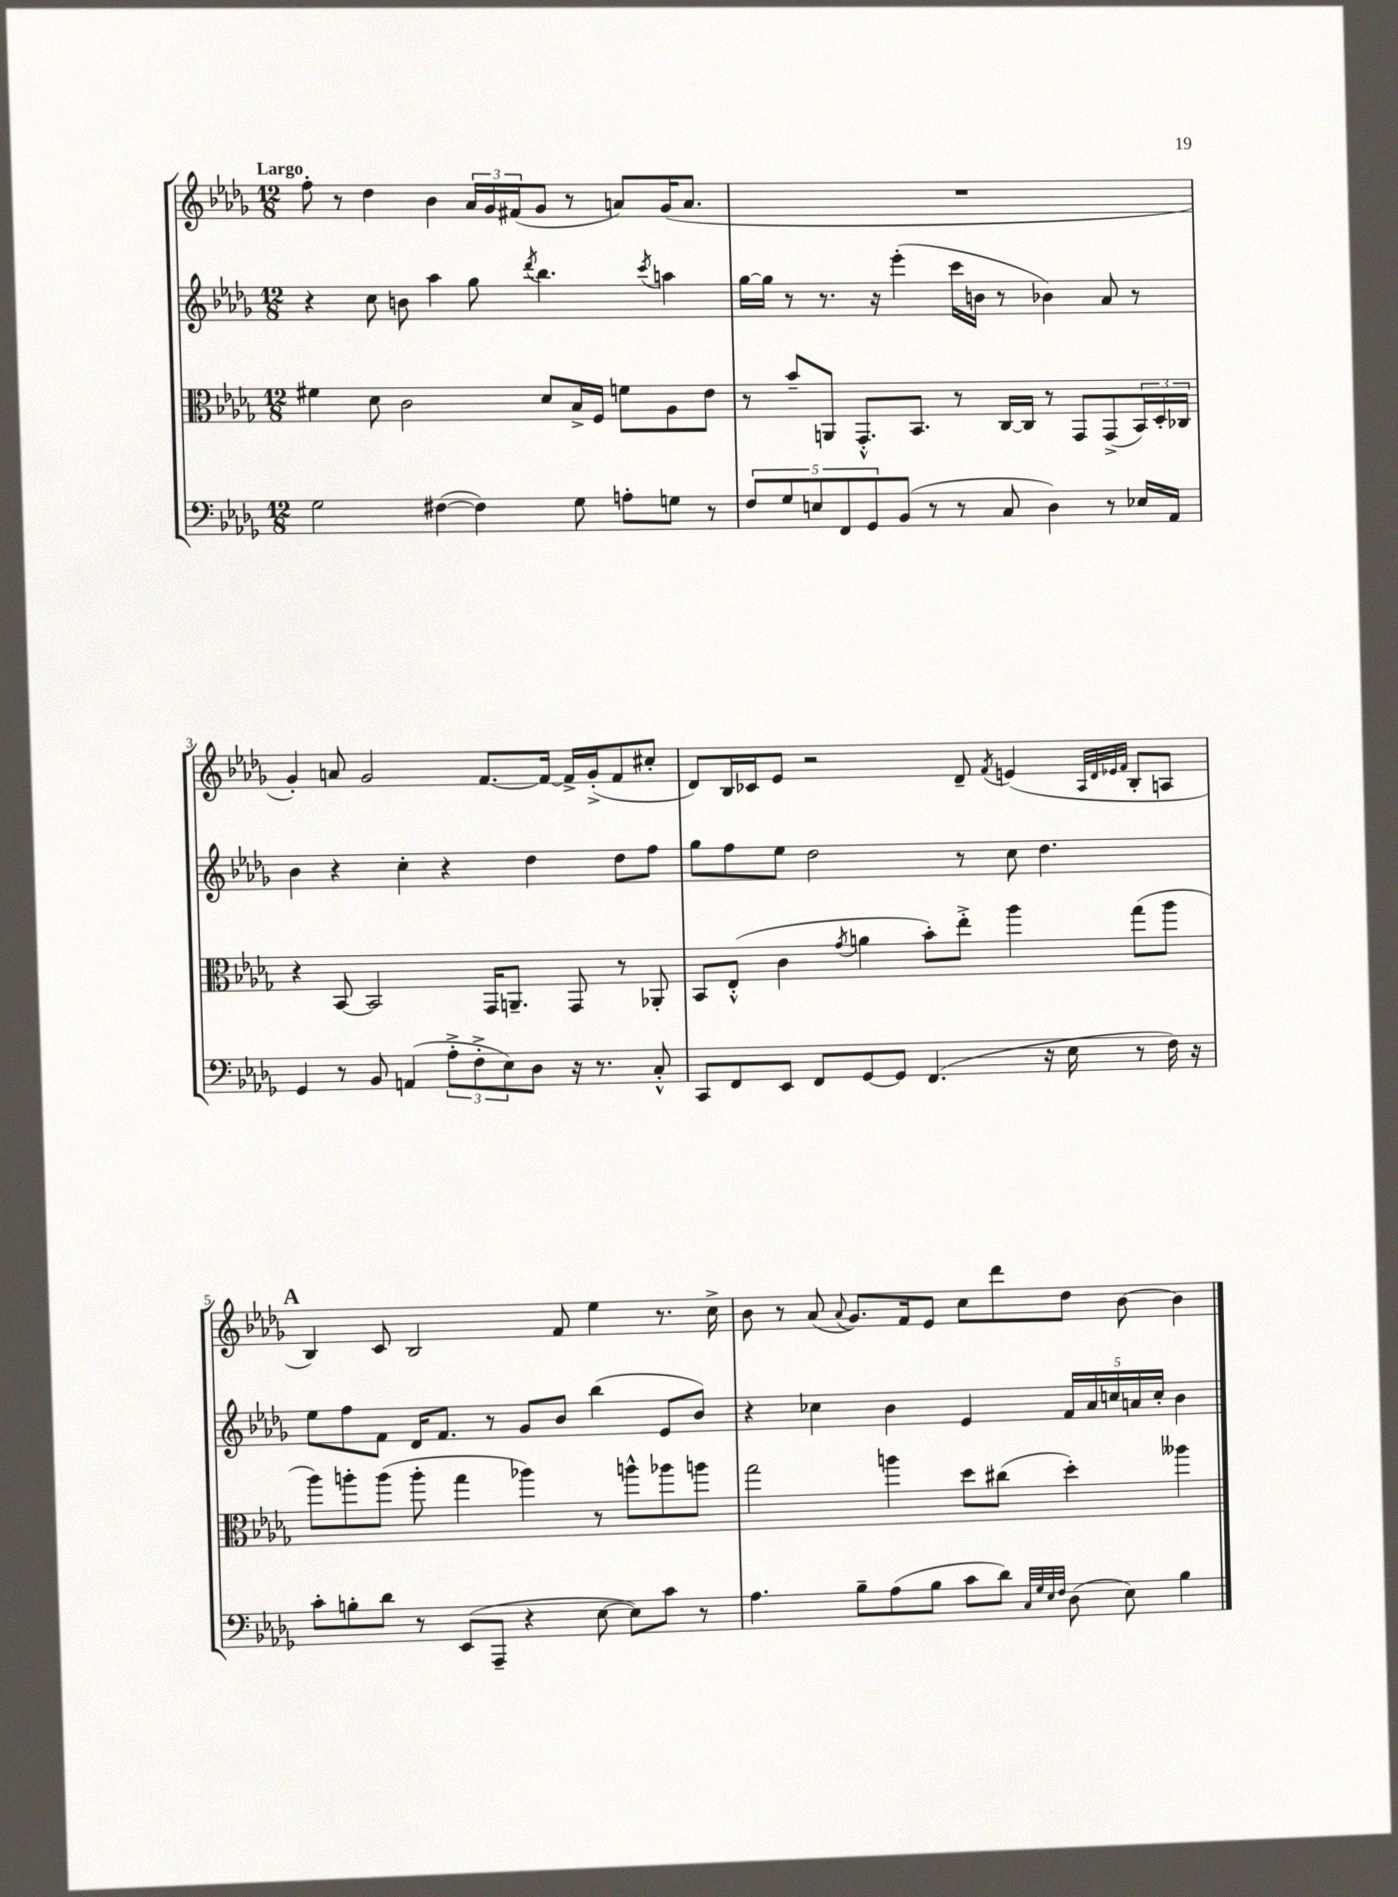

**kern	**kern	**kern	**kern
*part4	*part3	*part2	*part1
*staff4	*staff3	*staff2	*staff1
*clefF4	*clefC3	*clefG2	*clefG2
*k[b-e-a-d-g-]	*k[b-e-a-d-g-]	*k[b-e-a-d-g-]	*k[b-e-a-d-g-]
*M12/8	*M12/8	*M12/8	*M12/8
=1	=1	=1	=1
!	!	!	!LO:TX:a:B:t=Largo
2G-\	4f#X\	4r	8ff'\
.	.	.	8r
.	8d-\	8cc\	4dd-\
.	2c\	8bn\	.
([4F#X\	.	4aa-\	4b-\
4F#\])	.	8gg-\	24a-/LL
.	.	.	24g-/
.	.	.	(24f#X/J
.	.	8qddd-/	.
.	8d-/L	4.bb-\	8g-/J
8G-\	16B-^/L	.	8r
.	16F/JJ	.	.
8An'\L	8fn\L	.	8an/L)
.	.	8qccc/	.
8Gn\J	8A-\	4aan\	(16g-/K
.	.	.	8.a/J
8r	8e-\J	.	.
=2	=2	=2	=2
10F/L	8r	[16gg-\LL	1.r
.	.	16gg-\JJ]	.
10G-/	.	.	.
.	8b-~/L	8r	.
10En/	.	.	.
.	8AAn/J	8.r	.
10FF/	.	.	.
.	8.GG-'^^/L	.	.
10GG-/	.	.	.
.	.	16r	.
(8BB-/J	.	(4eee-'\	.
.	8.BB-/J	.	.
8r	.	.	.
8r	8r	16ccc\LL	.
.	.	16bn\JJ	.
8C/	[16C/LL	8r	.
.	16C/JJ]	.	.
4D-\)	8r	4b-X\)	.
.	8GG-/L	.	.
8r	(8GG-^/	8a-/	.
16E-X/LL	24BB-/L)	8r	.
.	24D-'/	.	.
16AA-/JJ	.	.	.
.	24C-X/JJ	.	.
!!LO:LB:g=z
=3	=3	=3	=3
4GG-/	4r	4b-\	4g-'/)
8r	[8BB-/	4r	8an/
8BB-/	2BB-/]	.	2g-/
(4AAn/	.	4cc'\	.
12A-'^\L	.	4r	.
12F'^\	.	.	.
.	16GG-/KL	.	[8.f/L
12E-\)	.	.	.
.	8.AAn~/J	.	.
8D-\J	.	4dd-\	.
.	.	.	16f/Jk_
16r	8GG-/	.	16f^/LL]
8.r	.	.	(16g-'^/J
.	8r	8dd-\L	8f/
8C'^^/	8AA-X'/	8ff\J	8cc#X'/J
=4	=4	=4	=4
8CC/L	8BB-/L	8gg-\L	8d-/L)
8FF/	(8E-'^^/J	8ff\	16B-/L
.	.	.	16c-X/J
8EE-/J	4c\	8ee-\J	8e-/J
8FF/L	.	2dd-\	2r
.	8qg-/	.	.
[8GG-/	4an\	.	.
8GG-/J]	.	.	.
(4.FF/	8b-'\L)	.	.
.	8ee-'^\J	8r	8d-~/
.	.	.	8qf/
.	4aa-\	8cc\	(4en/
16r	.	4.dd-\	.
16E-\	.	.	.
.	.	.	32qqA-/LLL
.	.	.	32qqd-/
.	.	.	32qqe-X/
.	.	.	32qqf/JJJ
8r	(8gg-\L	.	8B-'/L
16F\)	8aa-\J	.	8An/J
16r	.	.	.
!!LO:LB:g=z
!!LO:REH:place=s1:t=A
=5	=5	=5	=5
8c'\L	8aa-\L)	8ee-\L	4B-/)
8Bn'\	8aan'\	8ff\	.
8d-\J	(8aa\J	8f\J	8c/
8r	8aa'\	16d-/KL	2B-/
.	.	8.f/J	.
(8EE-/L	4gg-\	.	.
8AAA-~/J	.	8r	.
4r	4aa-X\)	8g-/L	.
.	.	8b-/J	8f/
[8E-\	8r	(4bb-\	4ee-\
8E-\L])	8aan^^\L	.	.
8c\J	8aa-X\	8e-/L	8.r
8r	8aan\J	8b-/J)	.
.	.	.	16cc^\
=6	=6	=6	=6
4.A-\	2gg-\	4r	8b-\
.	.	.	8r
.	.	4cc-X\	(8a-/
.	.	.	8qqa-/
8B-~\L	.	.	8.g-/L)
(8A-\	4aan\	4b-\	.
.	.	.	16f/k
8B-\J	.	.	8e-/J
8c\L	8dd-\L	4e-/	8cc\L
8d-\J)	(8cc#X\J	.	8ddd-\
32qqC/LLL	.	.	.
32qqG-/	.	.	.
32qqE-/	.	.	.
32qqF/JJJ	.	.	.
(8D-\	4dd-'\)	20f/LL	8dd-\J
.	.	20a-/	.
.	.	20ccn/	.
8E-\)	.	.	[8b-\
.	.	20an/	.
.	.	20cc'/JJ	.
4B-\	4aa--X\	4b-\	4b-\]
==	==	==	==
*-	*-	*-	*-
